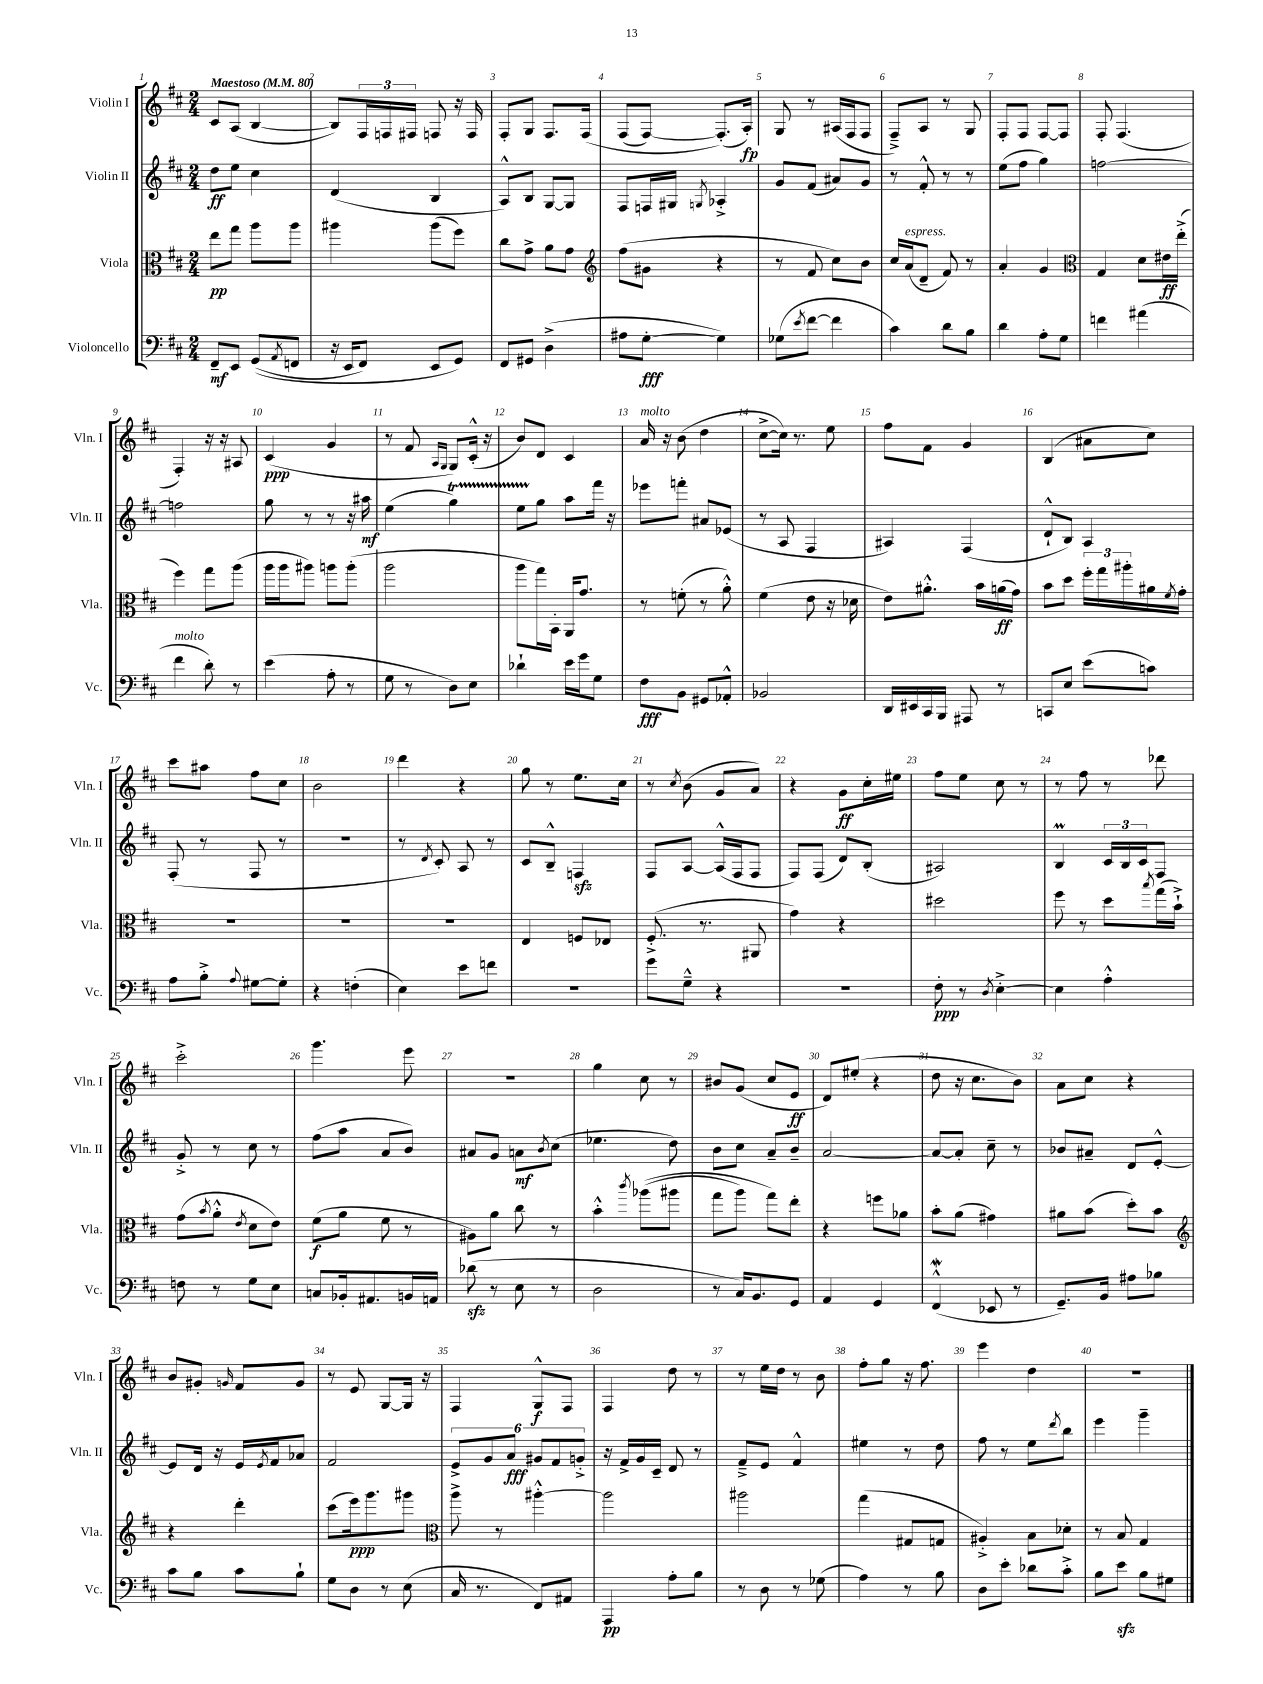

**kern	**kern	**kern	**kern
*staff4	*staff3	*staff2	*staff1
*clefF4	*clefC3	*clefG2	*clefG2
*k[f#c#]	*k[f#c#]	*k[f#c#]	*k[f#c#]
*M2/4	*M2/4	*M2/4	*M2/4
*MM80	*MM80	*MM80	*MM80
8FF#~/L	8ee\L	8dd\L	8c#/L
8EE/J	8gg\J	8ee\J	(8A/J
&((8GG/L	8aa\L	4cc#\	[4B/
8qAA/	.	.	.
8FF/J	8aa\J	.	.
=	=	=	=
16r	4aa#\	(4d/	8B/]L)
16EE/LK	.	.	.
8FF#/J)	.	.	24F#/L
.	.	.	24F/
.	.	.	24F#/JJ
8EE/L	(8aa#\L	4B/	8F/
8GG/J&)	8ff#\J)	.	16r
.	.	.	16F/
=	=	=	=
8FF#/L	8cc#\L	8A^^/L)	8F#'/L
8GG#/J	8g^\J	8B/J	8G/J
(4D^\	8a\L	[8G/L	8.F#/L
.	8g\J	8G/]J	.
.	.	.	&(16F#/Jk
=	=	=	=
*	*clefG2	*	*
8A#\L	(8ff#\L	8F#/L	(8F#/L
[8G'\J	8g#\J	16F/L	[8F#/J)
.	.	16G#/JJ	.
.	.	8qG/	.
4G\])	4r	4A-'^/	(8.F#'/]L&)
.	.	.	16A'/Jk)
=	=	=	=
(8G-\L	8r	8g/L	8G/
8qe/	.	.	.
[8f#\J	8f#/	(8f#/J	8r
4f#\]	8cc#\L)	8a#/L)	(16A#/LL
.	.	.	16F#/J
.	8b\J	8g/J	8F#/J
=	=	=	=
4c#\)	16cc#/LL	8r	8F#~^/L)
.	(16a/J	.	.
.	8d~/J	8f#'^^/	8A/J
8d\L	8f#/)	8r	8r
8B\J	8r	8r	8G/
=	=	=	=
4d\	4a'/	(8ee\L	8F#'/L
.	.	8ff#\J	8F#/J
8A'\L	4g/	4gg\)	[8F#/L
8G\J	.	.	8F#/]J
=	=	=	=
*	*clefC3	*	*
4f\	4G/	[2ff\	8F#'/
.	.	.	(4.F#/
(4a#\	8d\L	.	.
.	16e#\L	.	.
.	(16ee'^\JJ	.	.
=	=	=	=
4f#\	4ff#\)	2ff\]	4F#'/)
8d'\)	8gg\L	.	16r
.	.	.	16r
8r	(8aa\J	.	8A#/
=	=	=	=
(4e\	16aa\LL	8gg\	(4c#/
.	16aa\J	.	.
.	8aa#\J)	8r	.
8A'\	8aa\L	8r	4g/
8r	(8aa'\J	16r	.
.	.	16aa#\	.
=	=	=	=
8G\	2aa\	(4ee\	8r
8r	.	.	8f#/
.	.	.	16qqA/LL
.	.	.	16qqG/JJ
8D\L)	.	4gg\)	8G/L)
8E\J	.	.	(16c#'^^/Jk
.	.	.	16r
=	=	=	=
4d-`\	8aa\L	8ee\L	8b/L)
.	16gg\L)	8gg\J	8d/J
.	16BB'\JJ	.	.
16e\LL	16AA/LK	8aa\L	4c#/
16g\J	8.g/J	.	.
8G\J	.	16fff#\Jk	.
.	.	16r	.
=	=	=	=
8F#\L	8r	8eee-\L	16a/
.	.	.	16r
8BB\J	(8f'\	8fff'\J	(8b\
8GG#/L	8r	8a#/L	4dd\
8AA-'^^/J	8a'^^\)	(8e-/J	.
=	=	=	=
2BB-/	(4f#\	8r	[8cc#^\L
.	.	8A/	16cc#\]Jk)
.	.	.	8.r
.	8e\	4F#/	.
.	16r	.	8ee\
.	16d-\	.	.
=	=	=	=
16DD/LL	8e\L)	4A#/)	8ff#\L
16EE#/	.	.	.
16CC#/	8.a#'^^\J	.	8f#\J
16BBB/JJ	.	.	.
8AAA#/	.	(4F#/	4g/
.	16b\LL	.	.
8r	(16a\	.	.
.	16g\JJ)	.	.
=	=	=	=
8CC/L	8b\L	8d`^^/L	(4B/
8E/J	8dd\J	8B/J)	.
(8e\L	24ff#'\LL	4A/	8a#\L
.	24gg\	.	.
.	24aa#'\	.	.
8c\J)	16a#\	.	8cc#\J)
.	8qf#/	.	.
.	16g'\JJ	.	.
=	=	=	=
8A\L	2r	(8F#'/	8ccc#\L
8B'^\J	.	8r	8aa#\J
8qqA/	.	.	.
[8G#\L	.	8F#/	8ff#\L
8G#'\]J	.	8r	8cc#\J
=	=	=	=
4r	2r	2r	2b\
(4F'\	.	.	.
=	=	=	=
4E\)	2r	8r	4ddd\
.	.	8qd/	.
.	.	8c#'/)	.
8e\L	.	8A/	4r
8f\J	.	8r	.
=	=	=	=
2r	4E/	8c#/L	8gg\
.	.	8B~^^/J	8r
.	8F/L	4F/	8.ee\L
.	8E-/J	.	.
.	.	.	16cc#\Jk
=	=	=	=
8g\L	(8.F#'^/	8F#/L	8r
.	.	.	8qcc#/
8G~^^\J	.	[8A/J	(8b\
.	8.r	.	.
4r	.	(16A^^/]LL	8g/L
.	.	16F#/J	.
.	8AA#/	8F#/J	8a/J)
=	=	=	=
2r	4g\)	8F#/L)	4r
.	.	(8F#/J	.
.	4r	8d/L)	8g\L
.	.	(8B'/J	16cc#'\L
.	.	.	16ee#\JJ
=	=	=	=
8F#'\	2dd#\	2A#/)	8ff#\L
8r	.	.	8ee\J
8qD/	.	.	.
[4E'^\	.	.	8cc#\
.	.	.	8r
=	=	=	=
4E\]	8ff#\	4B/	8r
.	8r	.	8ff#\
4A'^^\	8dd\L	24c#/LL	8r
.	.	24B/	.
.	.	24c#/J	.
.	8qbb/	.	.
.	(16gg\L	8F#/J	8ddd-\
.	16b`^\JJ)	.	.
=	=	=	=
8F\	(8g\L	8g'^/	2ccc#'^\
.	8qb/	.	.
8r	8a'^^\J	8r	.
.	8qe/	.	.
8G\L	8d\L	8cc#\	.
8E\J	8e\J)	8r	.
=	=	=	=
8C/L	(8f#\L	(8ff#\L	4.ggg\
16BB-'/k	8a\J	8aa\J	.
8.AA#/	.	.	.
.	8f#\	8a/L	.
16BB/L	8r	8b/J)	8eee\
16AA/JJ	.	.	.
=	=	=	=
(8d-\	8A#\L)	8a#/L	2r
8r	8a\J	8g/J	.
8E\	8cc#\	8a\L	.
.	.	8qb/	.
8r	8r	(8cc#\J	.
=	=	=	=
2D\	4b'^^\	4.ee-\	4gg\
.	8qccc#/	.	.
.	&((8aa-\L	.	8cc#\
.	8aa#\J	8dd\)	8r
=	=	=	=
8r	8gg\L	8b\L	8b#/L
16C#/LK)	8aa\J)	8cc#\J	(8g/J
8.BB/	.	.	.
.	8gg\L&)	8a~/L	8cc#/L
8GG/J	8ee'\J	8b~/J	8e/J
=	=	=	=
4AA/	4r	[2a/	8d/L)
.	.	.	(8ee#'/J
4GG/	8ff\L	.	4r
.	8a-\J	.	.
=	=	=	=
(4FF#^^/	8b'\L	8a/_L	8dd\
.	(8a\J	8a'/]J	16r
.	.	.	8.cc#\L
8EE-/	4g#\)	8cc#~\	.
8r	.	8r	8b\J)
=	=	=	=
8.GG~/L)	8a#\L	8b-/L	8a\L
.	(8b\J	8a#~/J	8cc#\J
16BB/Jk	.	.	.
8A#\L	8dd'\L)	8d/L	4r
8B-\J	8b\J	[8e'^^/J	.
=	=	=	=
*	*clefG2	*	*
8c#\L	4r	8e/]L	8b/L
8B\J	.	16d/Jk	8g#'/J
.	.	16r	.
.	.	.	16qqg/
8c#\L	4ddd'\	16e/LL	8f#/L
.	.	8qe/	.
.	.	16f#/J	.
8B`\J	.	8a-/J	8g/J
=	=	=	=
8G\L	(8ccc#\L	2f#/	8r
8D\J	16eee\k)	.	8e/
.	8.ggg\	.	.
8r	.	.	[8G/L
(8E\	8ggg#\J	.	16G/]Jk
.	.	.	16r
=	=	=	=
*	*clefC3	*	*
16C#/	8aa^\	12e^/L	4F#/
8.r	.	.	.
.	.	12g/	.
.	8r	.	.
.	.	12a/J	.
8FF#/L)	[4aa#'^^\	12g#/L	8G^^/L
.	.	12f#/	.
8AA#/J	.	.	8F#/J
.	.	12g'^/J	.
=	=	=	=
4AAA/	2aa#\]	16r	4F#/
.	.	16f#^/LL	.
.	.	16g/	.
.	.	16c#~/JJ	.
8A'\L	.	8d/	8dd\
8B\J	.	8r	8r
=	=	=	=
8r	2aa#\	8f#~^/L	8r
8D\	.	8e/J	16ee\LL
.	.	.	16dd\JJ
8r	.	4f#^^/	8r
(8G-\	.	.	8b\
=	=	=	=
4A\)	(4gg\	4ee#\	8ff#'\L
.	.	.	8gg\J
8r	8G#/L	8r	16r
.	.	.	8.ff#\
8B\	8G/J	8dd\	.
=	=	=	=
8D\L	4A#'^/)	8ff#\	4eee\
8e'\J	.	8r	.
8d-\L	8B\L	8ee\L	4dd\
.	.	8qddd/	.
8c#'^\J	8d-'\J	8bb\J	.
=	=	=	=
8B\L	8r	4eee\	2r
8e\J	8B/	.	.
8B\L	4G/	4ggg~\	.
8G#\J	.	.	.
==	==	==	==
*-	*-	*-	*-
